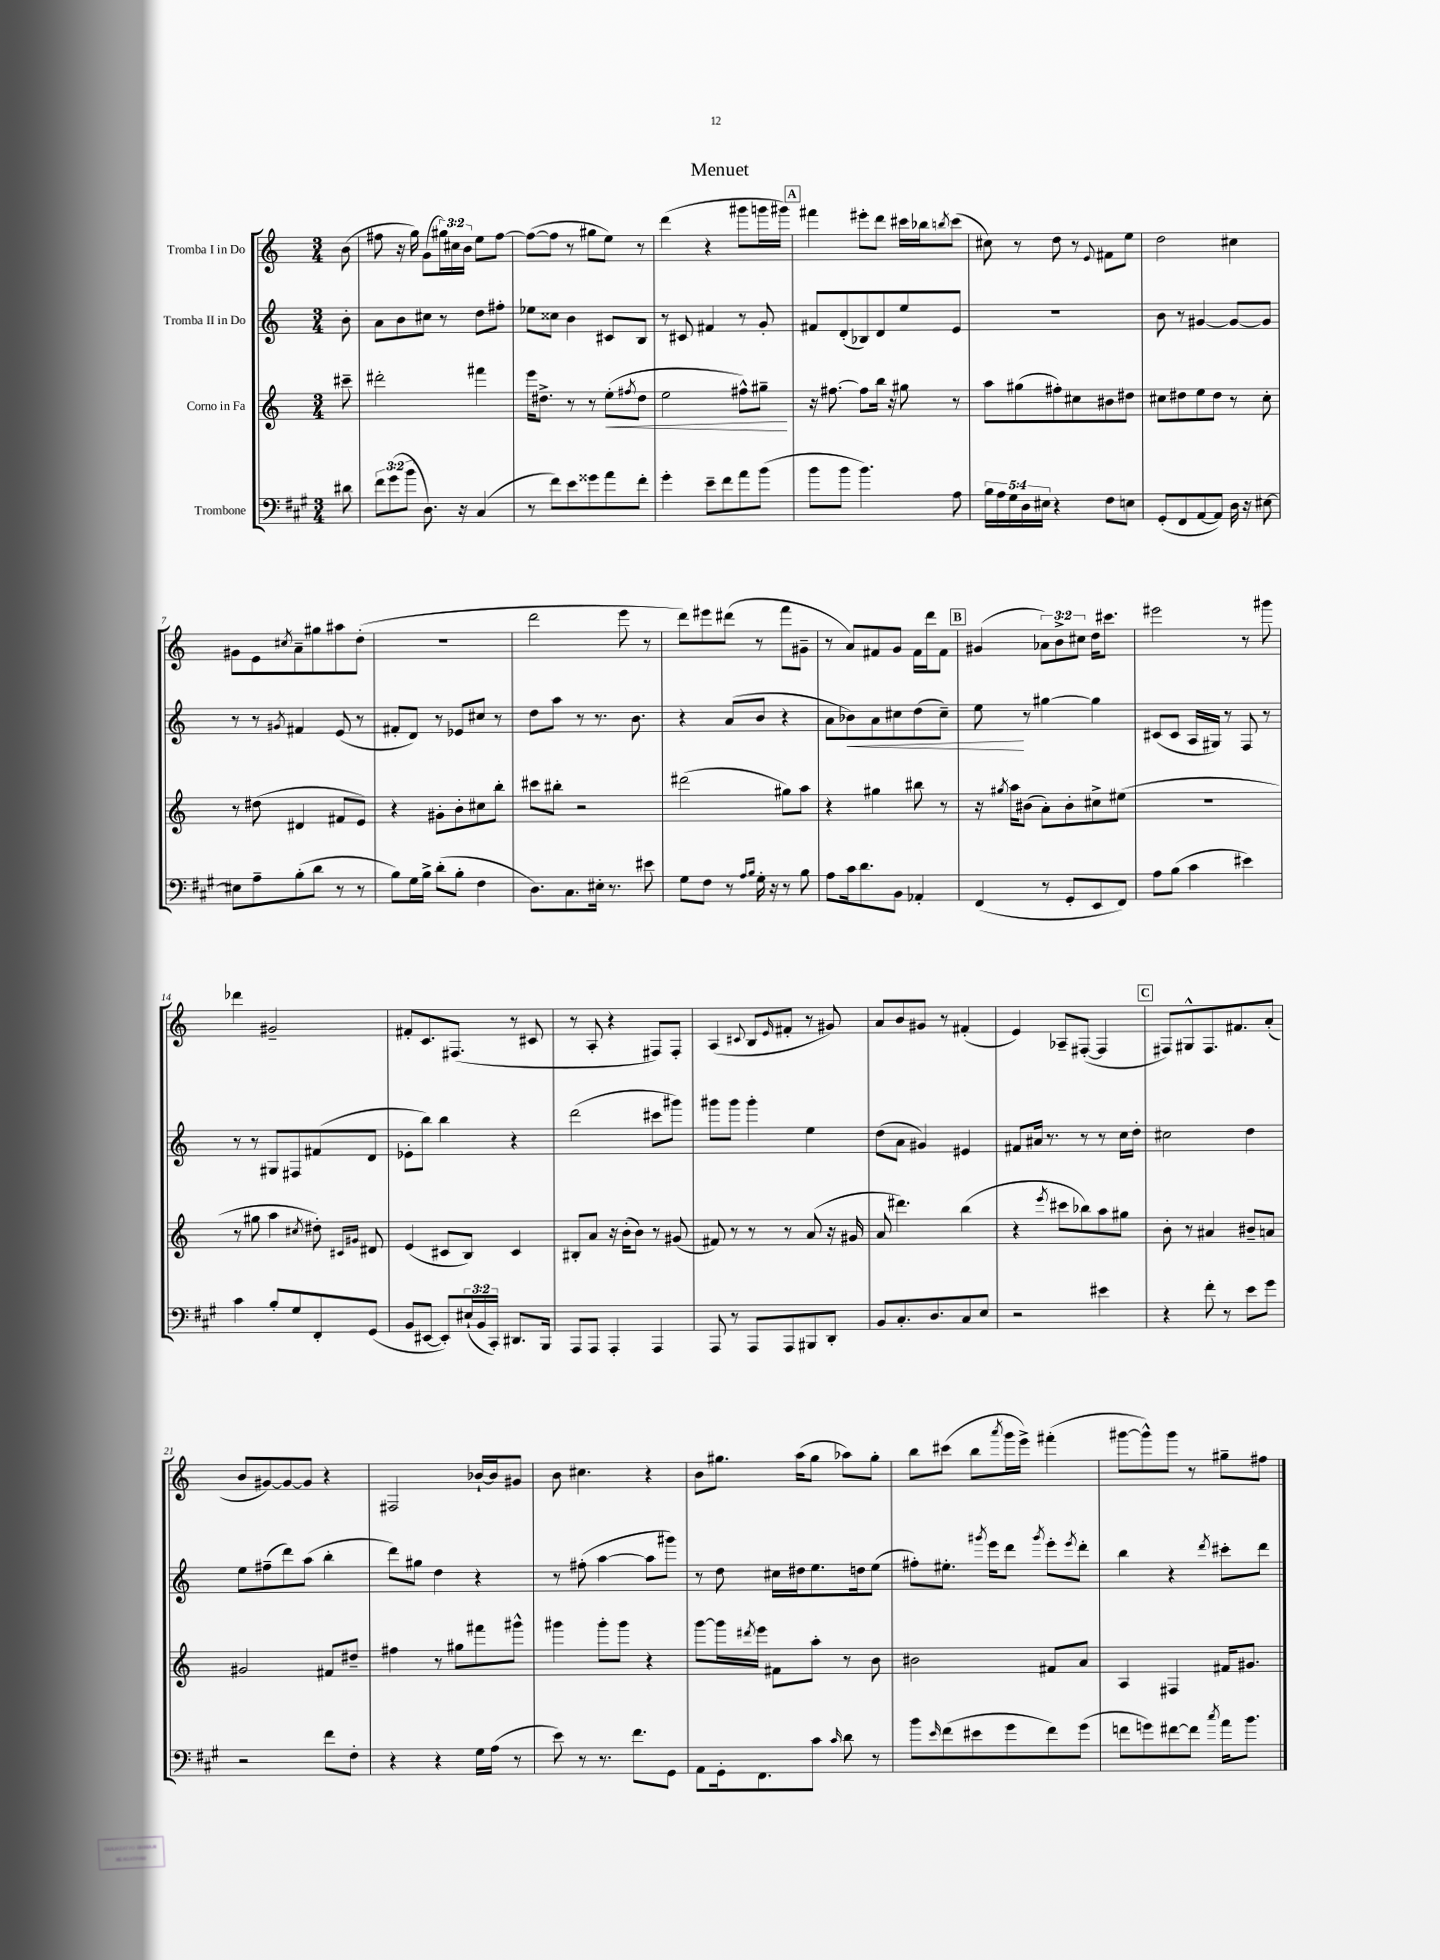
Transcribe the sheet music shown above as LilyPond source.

\header { title = "Menuet" }
<<
\new StaffGroup <<
\new Staff = "s0" \with { instrumentName = "Tromba I in Do" } {
    \clef treble \key c \major \numericTimeSignature \time 3/4 \override Staff.TupletNumber.text = #tuplet-number::calc-fraction-text \partial 8
    b'8( |
    fis''8 r16 g''16) g'8( \tuplet 3/2 { gis''16) cis''16 b'16 } e''8 fis''8~ |
    fis''8~( fis''8 r8 gis''8 e''8) r8 |
    d'''4( r4 gis'''8 g'''16 gis'''16) |
    \mark \markup { \box "A" } fis'''4 eis'''8-. d'''8 cis'''16 bes''16 \acciaccatura { b''8 } cis'''8( |
    cis''8) r8 d''8 r8 \appoggiatura { e'8 } fis'8 e''8 |
    d''2 cis''4 |
    gis'8 e'8 \acciaccatura { cis''8 } a'8-- gis''8 ais''8 d''8-.( |
    R2. |
    d'''2 e'''8 r8 |
    d'''8) eis'''8 dis'''8( r8 f'''8 gis'8-- |
    r8 a'8) fis'8 g'8 fis'16 d'''16 fis'8 |
    \mark \markup { \box "B" } gis'4( \tuplet 3/2 { aes'8) b'8-> cis''8 } d''16 cis'''8. |
    eis'''2 r8 gis'''8 |
    des'''4 gis'2-- |
    fis'8-. c'8. fis8.( r8 cis'8 |
    r8 a8-. r4 fis8) fis8-. |
    a4( \appoggiatura { cis'8 } b8 \grace { e'16 } fis'8-. r8 gis'8) |
    a'8 b'8 gis'8 r8 fis'4-.( |
    e'4) aes8-- fis8~-.( fis4 |
    \mark \markup { \box "C" } fis8) gis8-^ fis8. fis'8. a'8-.( |
    b'8 gis'8~) gis'8~ gis'8 r4 |
    fis2 bes'16~-! bes'16 gis'8 |
    b'8 cis''4. r4 |
    b'8 gis''8. a''16( gis''8 aes''8) gis''8-. |
    b''8 cis'''8( b''8 \acciaccatura { a'''8 } g'''16 e'''16->) fis'''4-.( |
    gis'''8~ gis'''8-^) gis'''8 r8 gis''8-- fis''8 \bar "|." |
}
\new Staff = "s1" \with { instrumentName = "Tromba II in Do" } {
    \clef treble \key c \major \numericTimeSignature \time 3/4 \partial 8
    b'8-. |
    a'8 b'8 cis''8 r8 d''8 fis''8-. |
    ees''8 cisis''8 b'4 cis'8 b8 |
    r8 cis'8 fis'4 r8 g'8-. |
    \mark \markup { \box "A" } fis'8 d'8-.( bes8) d'8 e''8 e'8 |
    R2. |
    b'8 r8 gis'4~ gis'8~ gis'8 |
    r8 r8 \acciaccatura { gis'8 } fis'4 e'8( r8 |
    fis'8-. d'8) r8 ees'8 cis''8 r8 |
    d''8 a''8 r8 r8. b'8. |
    r4 a'8( b'8 r4 |
    a'8 bes'8\<) a'8 cis''8 d''8( cis''8--) |
    \mark \markup { \box "B" } e''8\! r8 gis''4~ gis''4 |
    cis'8( cis'8 a16 gis16) r8 f8 r8 |
    r8 r8 gis8 fis8 fis'8( d'8 |
    ees'8-. b''8) b''4 r4 |
    d'''2( cis'''8 gis'''8) |
    gis'''8 gis'''8 gis'''4-. e''4 |
    d''8( a'8 gis'4) eis'4 |
    fis'8 ais'16 r8. r8 r8 c''16 d''16-. |
    \mark \markup { \box "C" } cis''2 d''4 |
    e''8 fis''8--( d'''8) a''8( b''4-. |
    d'''8) gis''8 d''4 r4 |
    r8 fis''8-.( a''4~ a''8 gis'''8) |
    r8 d''8 cis''16 dis''16 e''8. d''16 e''8( |
    fis''8-.) eis''8.-. \acciaccatura { gis'''8 } e'''16 d'''8 \acciaccatura { gis'''8 } e'''8-. \acciaccatura { e'''8 } d'''8-. |
    b''4 r4 \acciaccatura { d'''8 } cis'''8-. d'''8 \bar "|." |
}
\new Staff = "s2" \with { instrumentName = "Corno in Fa" } {
    \clef treble \key c \major \numericTimeSignature \time 3/4 \partial 8
    cis'''8-- |
    dis'''2-. fis'''4 |
    e'''16 dis''8.-> r8 r8 e''8-.\<( \acciaccatura { fis''8 } dis''8 |
    e''2 fis''8-^) gis''8--\! |
    \mark \markup { \box "A" } r16 fis''8.~ fis''8 b''16 r16 gis''8 r8 |
    a''8 gis''8( fis''8-.) cis''8 bis'8 dis''8 |
    cis''8 dis''8 e''8 dis''8 r8 cis''8-. |
    r8 dis''8( dis'4 fis'8 e'8) |
    r4 gis'8-. b'8-. cis''8 b''8-. |
    cis'''8 bis''8-. r2 |
    dis'''2( gis''8) a''8 |
    r4 gis''4 bis''8 r8 |
    \mark \markup { \box "B" } r16 \acciaccatura { gis''8 } a''16 bis'8( a'8-.) bis'8-. cis''8-> eis''8( |
    R2. |
    r8 gis''8 a''4 \acciaccatura { cis''8 } dis''8-.) \grace { cis'16 gis'16 } dis'8 |
    e'4( cis'8 b8) cis'4 |
    bis8-. a'8 r16 b'16-.( b'8) r8 gis'8( |
    fis'8) r8 r8 r8 a'8( r16 gis'16 |
    a'8 dis'''4.) b''4( |
    r4 \acciaccatura { e'''8 } cis'''8 bes''8) a''8 gis''8 |
    \mark \markup { \box "C" } b'8-. r8 ais'4 bis'8-- a'8 |
    gis'2 fis'8 dis''8-- |
    fis''4 r8 gis''8 fis'''8 gis'''8-^ |
    gis'''4 gis'''8-. gis'''8 r4 |
    g'''8~ g'''16 \acciaccatura { dis'''8 } e'''16 fis'8 a''8-. r8 b'8 |
    bis'2 fis'8 a'8 |
    a4 fis4 fis'16 gis'8. \bar "|." |
}
\new Staff = "s3" \with { instrumentName = "Trombone" } {
    \clef bass \key a \major \numericTimeSignature \time 3/4 \override Staff.TupletNumber.text = #tuplet-number::calc-fraction-text \partial 8
    dis'8 |
    \tuplet 3/2 { fis'8 gis'8( b'8 } d8.) r16 cis4( |
    r8 fis'8) e'8 gisis'8 a'8 fis'8-. |
    gis'4-. e'8-- fis'8 a'8 b'8( |
    \mark \markup { \box "A" } b'8 b'8 b'4.) a8 |
    \tuplet 5/4 { b16 a16 gis16 d16 eis16 } r4 fis8 e8 |
    gis,8-.( fis,8 a,8~ a,8) d16 r16 eis8~ |
    eis8 a8-- b8-.( d'8 r8 r8 |
    b8) gis16 b16-> d'8-.( b8-. fis4 |
    d8.) cis8. eis16-. r8. eis'8 |
    gis8 fis8 r8 \grace { a16 b16 } gis16-. r16 r8 b8 |
    a8 cis'16 d'8. b,8 aes,4-. |
    \mark \markup { \box "B" } fis,4( r8 gis,8-. e,8 fis,8) |
    a8 b8( cis'4 eis'4) |
    cis'4 b8-. gis8 fis,8-. gis,8( |
    b,8 eis,8~ eis,8-.) \tuplet 3/2 { eis16-!( b,16 cis,16-.) } dis,8. b,,16 |
    a,,8 a,,8 a,,4-. a,,4 |
    a,,8 r8 a,,8 a,,8 bis,,8 d,8-. |
    b,8 cis8.-. d8. cis8 e8 |
    r2 eis'4 |
    \mark \markup { \box "C" } r4 fis'8-. r8 e'8 gis'8 |
    r2 fis'8 fis8-. |
    r4 r4 gis16 a16( r8 |
    e'8) r8 r8. fis'8. gis,8 |
    a,8 gis,16-. fis,8. cis'8 \grace { cis'16 } d'8 r8 |
    b'8 \grace { e'16 } fis'8( eis'8 gis'8 fis'8) gis'8( |
    f'8 g'8) fis'8~ fis'8 \acciaccatura { cis''8 } a'16 b'8. \bar "|." |
}
>>
>>
